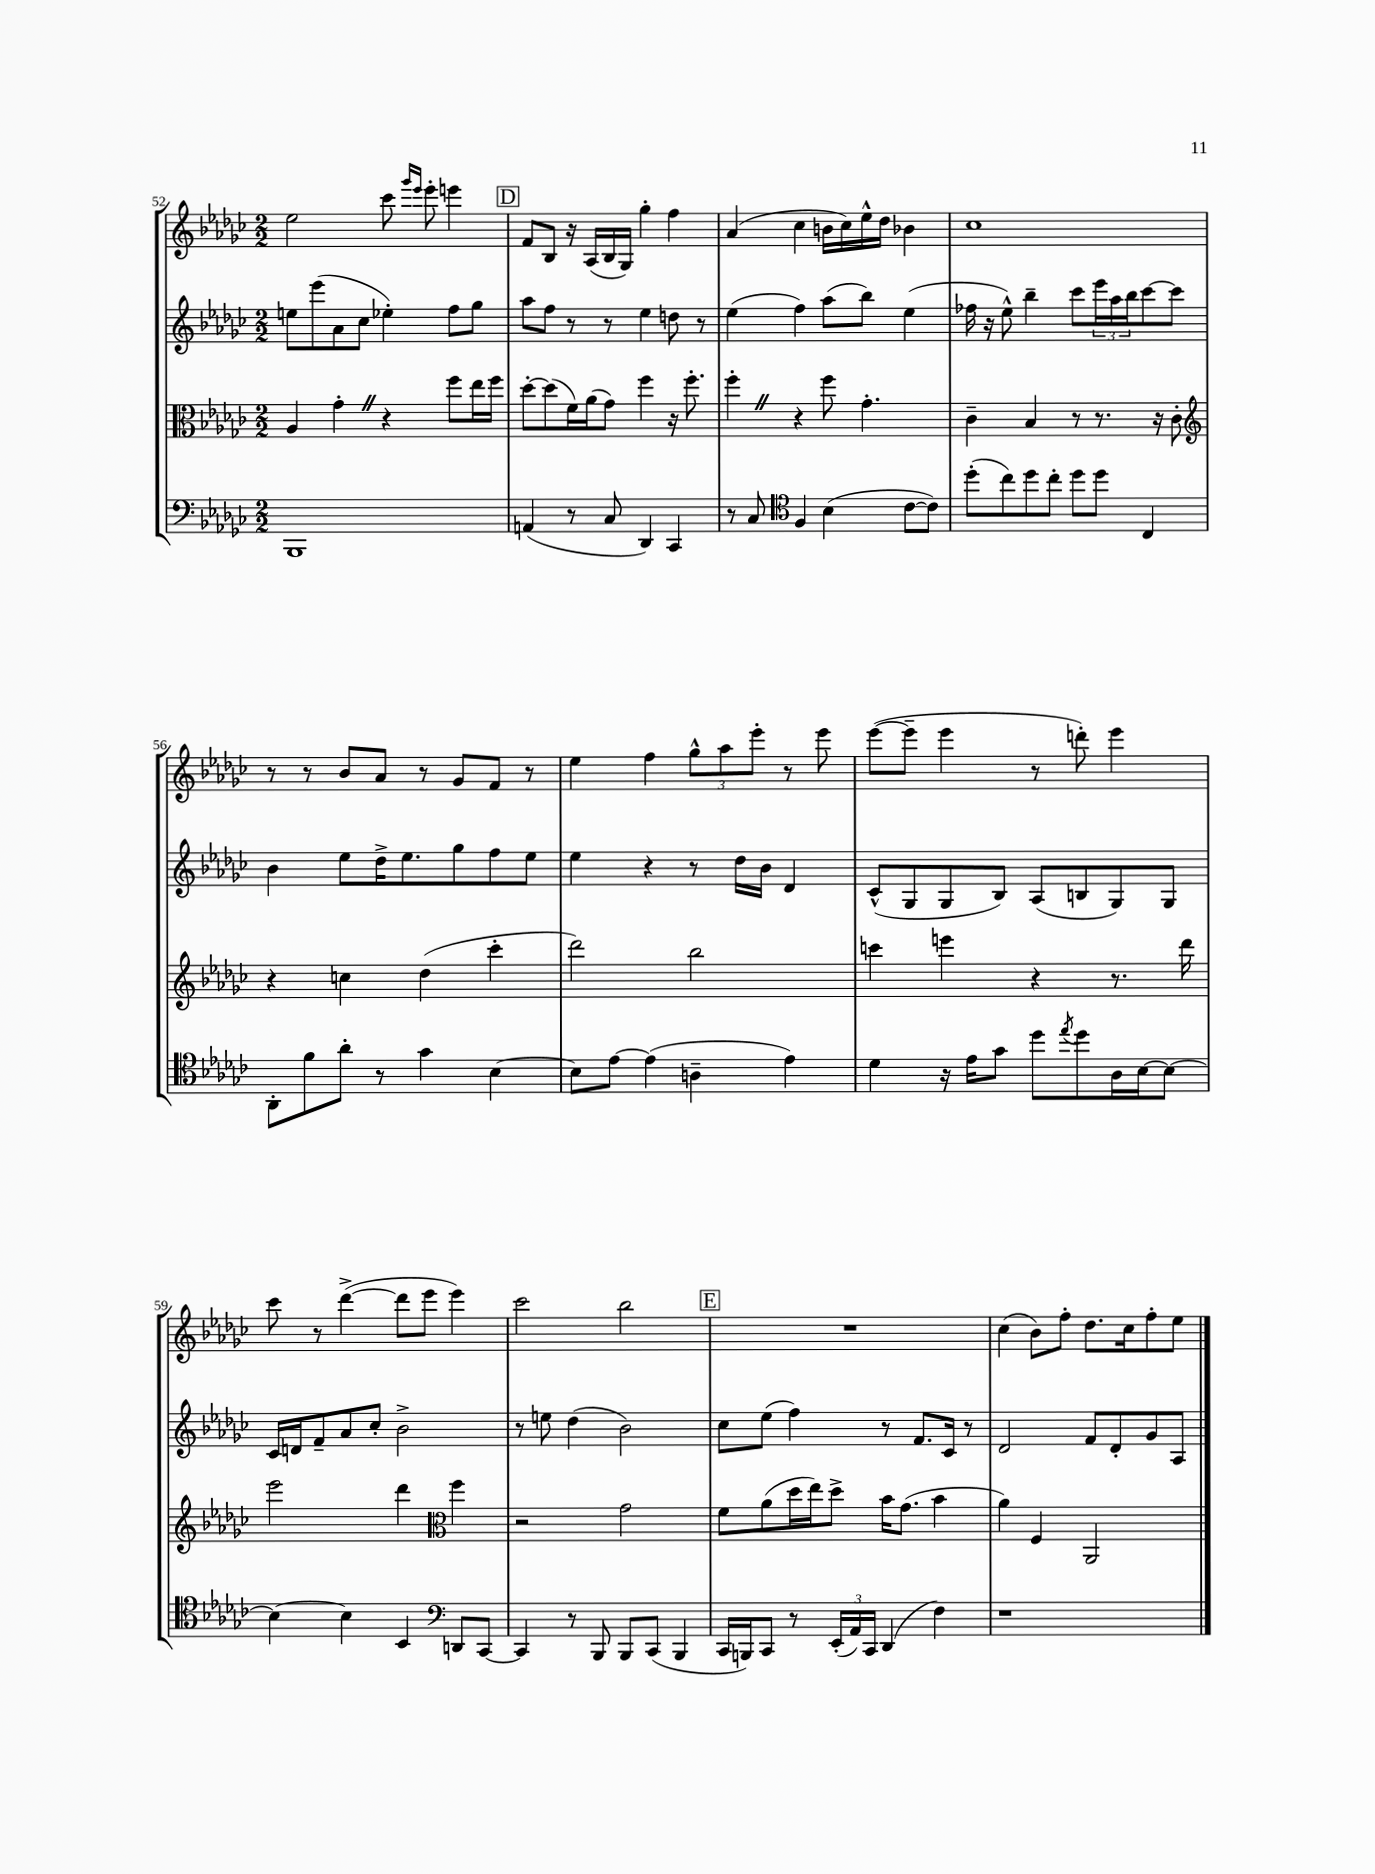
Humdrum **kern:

**kern	**kern	**kern	**kern
*staff4	*staff3	*staff2	*staff1
*clefF4	*clefC3	*clefG2	*clefG2
*k[b-e-a-d-g-c-]	*k[b-e-a-d-g-c-]	*k[b-e-a-d-g-c-]	*k[b-e-a-d-g-c-]
*M2/2	*M2/2	*M2/2	*M2/2
1BBB-	4A-/	8ee\L	2ee-\
.	.	(8eee-\	.
.	4g-'\	8a-\	.
.	.	8cc-\J	.
.	4r	4ee-'\)	8ccc-\
.	.	.	16qqggg-/LL
.	.	.	16qqeee-/JJ
.	.	.	8eee-'\
.	8ff\L	8ff\L	4eee\
.	16ee-\L	8gg-\J	.
.	16ff\JJ	.	.
=	=	=	=
(4AA/	[8dd-'\L	8aa-\L	8f/L
.	(8dd-\]	8ff\J	8B-/J
8r	16f\L)	8r	16r
.	(16a-\J	.	(16A-/LL
8C-/	8g-\J)	8r	16B-/
.	.	.	16G-/JJ)
4DD-/)	4ff\	4ee-\	4gg-'\
4CC-/	16r	8dd\	4ff\
.	8.ff'\	.	.
.	.	8r	.
=	=	=	=
8r	4ff'\	(4ee-\	(4a-/
8C-/	.	.	.
*clefC4	*	*	*
4F/	4r	4ff\)	4cc-\
(4B-\	8ff\	(8aa-\L	16b\LL
.	.	.	16cc-\)
.	4.g-'\	8bb-\J)	16ee-^^\
.	.	.	16dd-\JJ
[8c-\L	.	(4ee-\	4b-\
8c-\]J)	.	.	.
=	=	=	=
(8dd-'\L	4c-~\	16ff-\	1cc-
.	.	16r	.
8cc-\)	.	8ee-^^\)	.
8dd-\	4B-/	4bb-~\	.
8cc-'\J	.	.	.
8dd-\L	8r	8ccc-\L	.
8dd-\J	8.r	24eee-\L	.
.	.	24aa-\	.
.	.	24bb-\J	.
4C-/	.	[8ccc-\	.
.	16r	.	.
.	8c-'\	8ccc-\]J	.
=	=	=	=
*	*clefG2	*	*
8AA-'\L	4r	4b-\	8r
8f\	.	.	8r
8a-'\J	4cc\	8ee-\L	8b-/L
8r	.	16dd-^\K	8a-/J
.	.	8.ee-\	.
4g-\	(4dd-\	.	8r
.	.	8gg-\	8g-/L
[4B-\	4ccc-'\	8ff\	8f/J
.	.	8ee-\J	8r
=	=	=	=
8B-\]L	2ddd-\)	4ee-\	4ee-\
[8e-\J	.	.	.
(4e-\]	.	4r	4ff\
4A~\	2bb-\	8r	12gg-^^\L
.	.	.	12aa-\
.	.	16dd-\LL	.
.	.	.	12eee-'\J
.	.	16b-\JJ	.
4e-\)	.	4d-/	8r
.	.	.	8eee-\
=	=	=	=
4d-\	4ccc\	(8c-^^/L	([8eee-\L
.	.	8G-/	8eee-~\]J
16r	4eee\	8G-/	4eee-\
16e-\LK	.	.	.
8g-\J	.	8B-/J)	.
8dd-\L	4r	(8A-/L	8r
8qee-/	.	.	.
8dd-\	.	8B/	8ddd'\)
16A-\L	8.r	8G-/)	4eee-\
[16B-\J	.	.	.
8B-\_J	.	8G-/J	.
.	16ddd-\	.	.
=	=	=	=
4B-\_	2eee-\	16c-/LL	8ccc-\
.	.	16d/J	.
.	.	8f~/	8r
4B-\]	.	8a-/	([4ddd-^\
.	.	8cc-'/J	.
4BB-/	4ddd-\	2b-^\	8ddd-\]L
.	.	.	8eee-\J
*clefF4	*clefC3	*	*
8DD/L	4ff\	.	4eee-\)
[8CC-/J	.	.	.
=	=	=	=
4CC-/]	2r	8r	2ccc-\
.	.	8ee\	.
8r	.	(4dd-\	.
8BBB-/	.	.	.
8BBB-/L	2g-\	2b-\)	2bb-\
(8CC-/J	.	.	.
4BBB-/	.	.	.
=	=	=	=
16CC-/LL	8f\L	8cc-\L	1r
16BBB/J)	.	.	.
8CC-/J	(8a-\	(8ee-\J	.
8r	16dd-\L	4ff\)	.
.	16ee-\J)	.	.
(24EE-'/LL	8dd-^\J	.	.
24AA-/)	.	.	.
24CC-/JJ	.	.	.
(4DD-/	16b-\LK	8r	.
.	(8.g-\J	.	.
.	.	8.f/L	.
4F\)	4b-\	.	.
.	.	16c-/Jk	.
.	.	8r	.
=	=	=	=
1r	4a-\)	2d-/	(4cc-\
.	4F/	.	8b-\L)
.	.	.	8ff'\J
.	2AA-/	8f/L	8.dd-\L
.	.	8d-'/	.
.	.	.	16cc-\k
.	.	8g-/	8ff'\
.	.	8A-/J	8ee-\J
==	==	==	==
*-	*-	*-	*-
